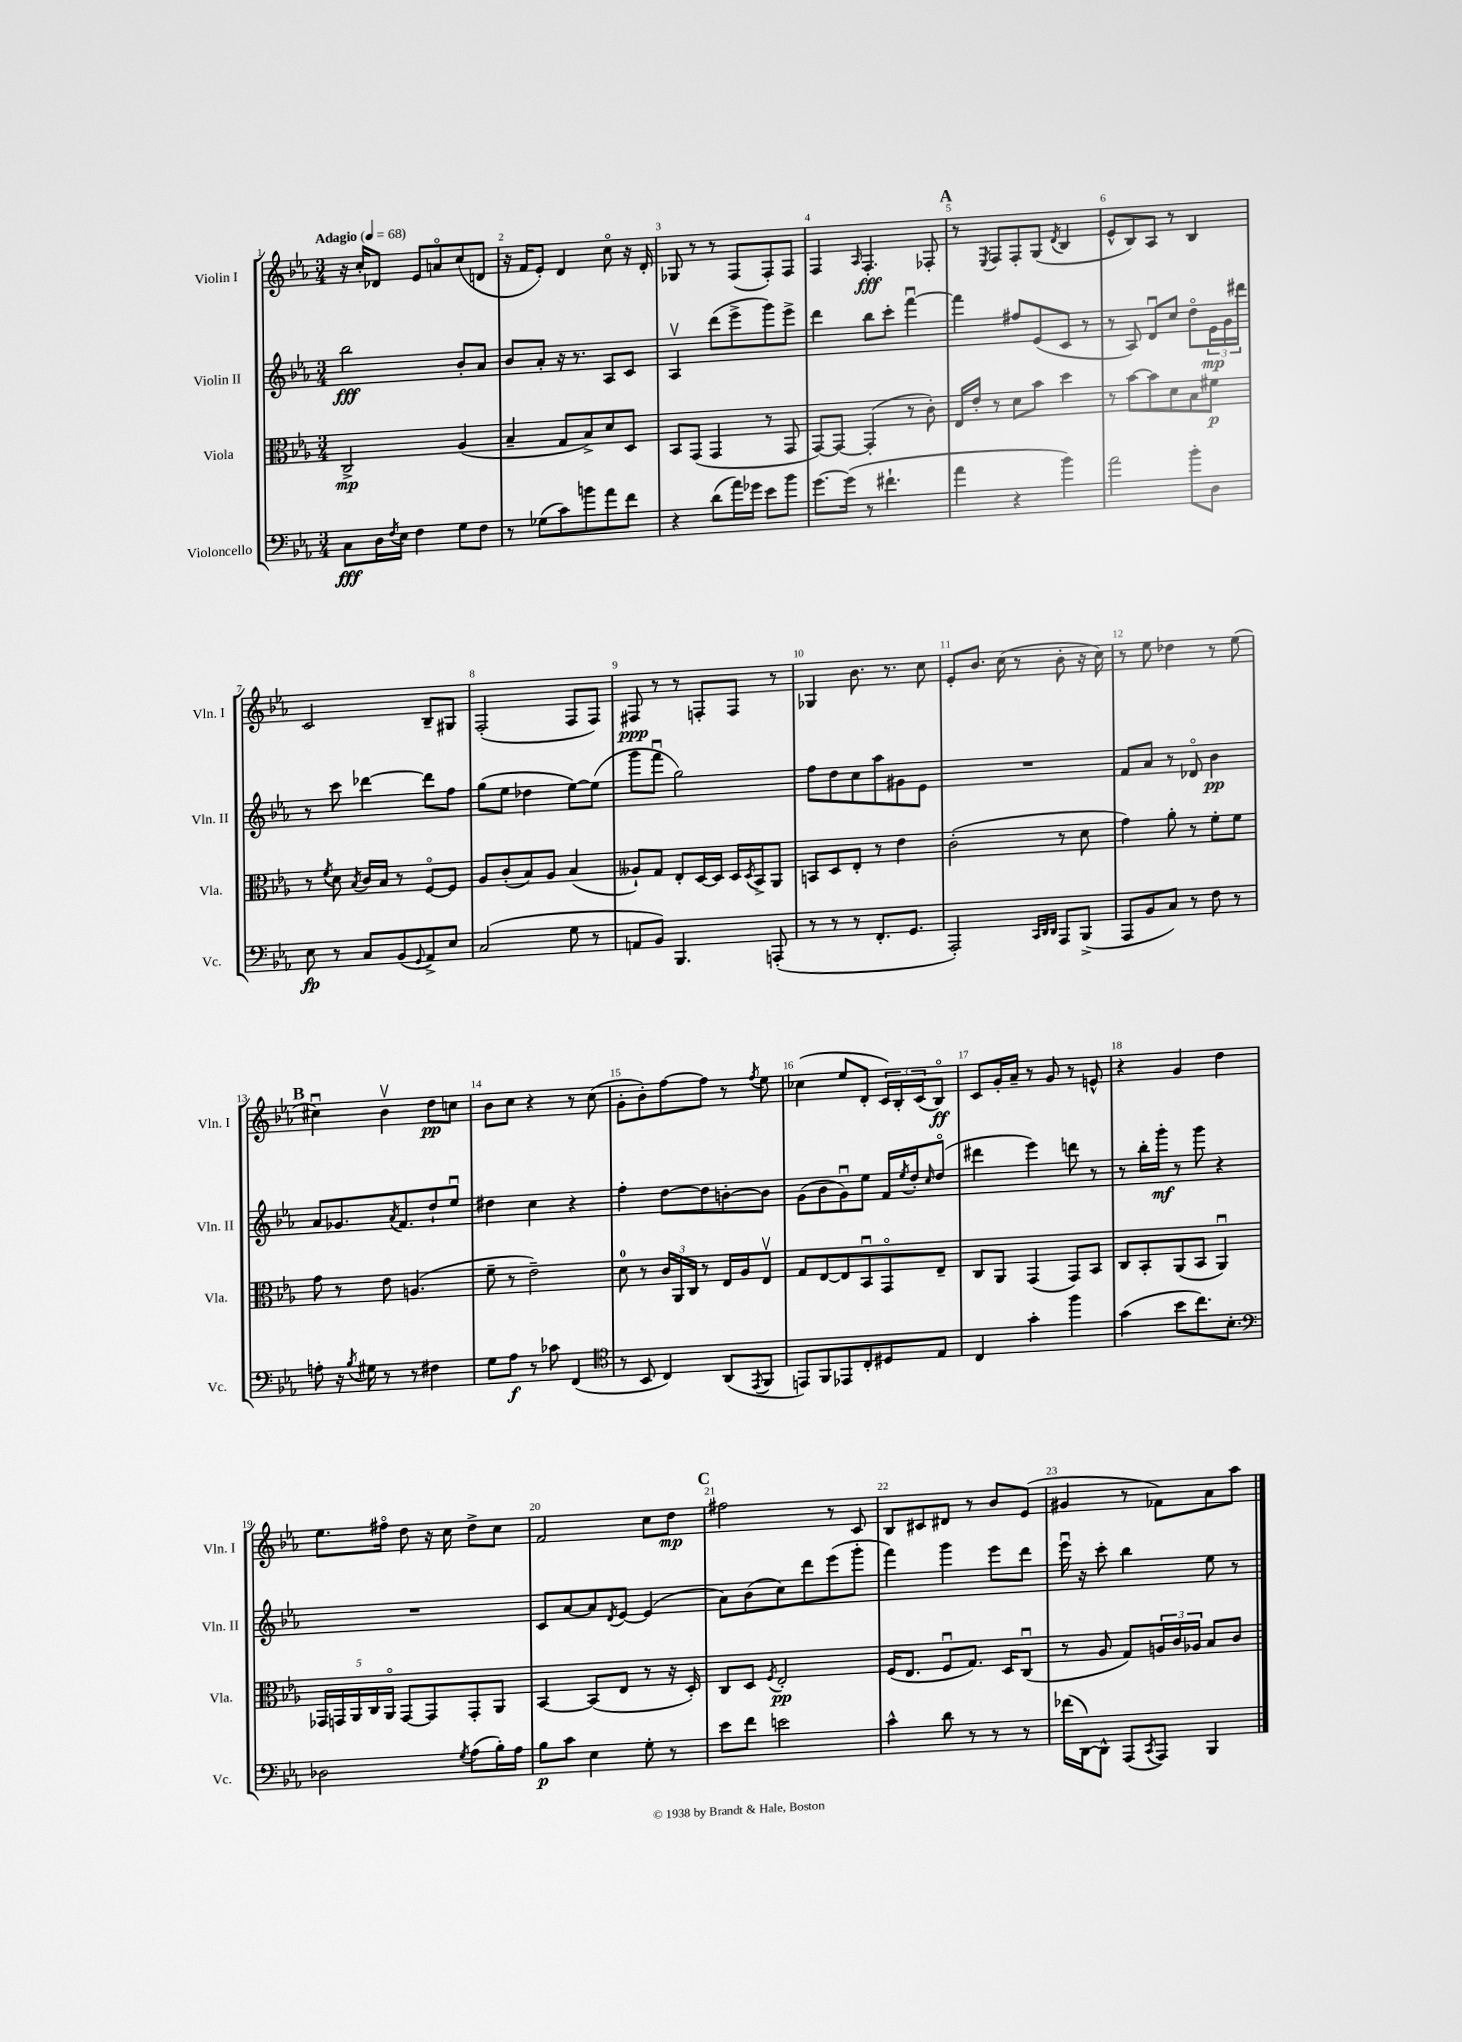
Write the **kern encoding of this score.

**kern	**kern	**kern	**kern
*staff4	*staff3	*staff2	*staff1
*clefF4	*clefC3	*clefG2	*clefG2
*k[b-e-a-]	*k[b-e-a-]	*k[b-e-a-]	*k[b-e-a-]
*M3/4	*M3/4	*M3/4	*M3/4
*MM68	*MM68	*MM68	*MM68
8C\L	2C^/	2bb-\	16r
.	.	.	16cc'/LK
16D\L	.	.	8d-/J
8qF/	.	.	.
16E-\JJ	.	.	.
4F\	.	.	8e-/L
.	.	.	8ao/
8G\L	(4A-/	8b-'/L	(8cc/
8F\J	.	8a-/J	8d/J
=	=	=	=
8r	4B-~/	8b-/L	16r
.	.	.	16f/LK
(8G-\L	.	8a-'/J	8e-'/J)
8c\)	8G/L	16r	4d/
.	.	8.r	.
8b\	8B-^/)	.	.
8a-\	8d/	8A-/L	8cco\
8f\J	8D/J	8c/J	16r
.	.	.	16d'/
=	=	=	=
4r	8BB-/L	4A-v/	8G-/
.	(8GG/J	.	8r
(8d\L	4GG/	(8ddd\L	8r
16a-\L)	.	8eee-^\	(8F/L
16g-\JJ	.	.	.
8e-\L	8r	8ggg\)	8F'/)
8b-\J	8GG/	8eee-^\J	8F/J
=	=	=	=
[8.g\L	[8GG/L)	4ddd\	4F/
.	8GG/_J	.	.
(16g\]Jk	.	.	.
.	.	.	16qqA-/
8r	(4GG'/]	8bb-\L	4.F'/
4.f#`\	.	8ccc'\J	.
.	8r	[4fffu\	.
.	8c'\)	.	8F-'/
=	=	=	=
4a-\	16E-/LL	4fff\]	8r
.	16e-'/JJ	.	.
.	.	.	8qE-/
.	8r	.	8F/L
4r	8d\L	8ff#/L	8F'/
.	8b-\J	(8e-/	(8G/J
.	.	.	8qd/
4b-\)	4dd\	8c/J	4B-/
.	.	8r	.
=	=	=	=
2a-\	8r	8r	8e-^^/L
.	[8b-\L	8A-/)	8B-/)
.	8b-\]	8du/L	8A-/J
.	8d\	8cc/J	8r
8b-'\L	8B-\	8ddo\L	4B-/
8D\J	8f#\J	24e-\L	.
.	.	24g\	.
.	.	24ddd#\JJ	.
=	=	=	=
8E-\	8r	8r	2c/
.	8qf/	.	.
8r	8d\	8ccc\	.
.	8qB-/	.	.
8C/L	16c/LL	[4ddd-\	.
.	16B-/JJ	.	.
(8BB-/	8r	.	.
8qqGG/	.	.	.
8AA-^/)	[8Fo/L	8ddd-\]L	8B-~/L
8E-/J	8F/]J	8ff\J	8G#/J
=	=	=	=
(2C/	8A-/L	(8gg\L	(2F'/
.	(8c'/	8ee-\J	.
.	8B-/)	4dd-\	.
.	8A-/J	.	.
8G\	(4B-/	[8ee-\L)	8F/L
8r	.	(8ee-\]J	8F/J)
=	=	=	=
8AA/L	8A--`/L)	8ggg\L	8F#/
8BB-/J)	8G/J	8fffu\J	8r
4.BBB-/	8E-'/L	2gg\)	8r
.	[16D/L	.	8F'/L
.	16D/]JJ	.	.
.	16D/LL	.	8F/J
.	8qD/	.	.
.	16BB-^/J	.	.
(8AAA'/	8AA-/J	.	8r
=	=	=	=
8r	8BB/L	8ff\L	4G-/
8r	8D/	8dd\	.
8r	8E-'/J	8cc\	8.b-\
8.FF'/L	8r	8aa-\	.
.	.	.	8.r
.	4e-\	8g#\	.
8.GG/J	.	.	.
.	.	8e-\J	8cc\
=	=	=	=
2AAA-'/)	(2c'\	2.r	8e-'/L
.	.	.	8.b-/J
.	.	.	(16cc\
.	.	.	8r
32qqCC/LLL	.	.	.
32qqDD/	.	.	.
32qqDD/JJJ	.	.	.
8AAA-/L	8r	.	8b-'\
(8BBB-^/J	8d\	.	16r
.	.	.	16cc\)
=	=	=	=
8AAA-/L	4g\)	8f/L	8r
8BB-/	.	8a-/J	8ee-\
8C/J)	8a-'\	8r	4dd-\
8r	8r	8d-o/	.
8F\	8f'\L	4b-\	8r
8r	8f\J	.	(8ee-\
=	=	=	=
8A'\	8g\	8a-/L	4cc#u\)
16r	8r	8.g-/	.
8qB-/	.	.	.
16G#\	.	.	.
8r	8e-\	.	4b-v\
.	.	8qa-/	.
.	.	8.f/	.
8r	(4.A/	.	.
4F#\	.	8dd`/	8dd\L
.	.	8ee-u/J	8cc\J
=	=	=	=
8G\L	8f~\	4dd#\	8b-\L
8A-\J	8r	.	8cc\J
8r	2e-~\)	4cc\	4r
8c-\	.	.	.
(4FF/	.	4r	8r
.	.	.	(8cc\
=	=	=	=
*clefC4	*	*	*
8r	8d\	4ff'\	8g'\L
8BB-/	8r	.	8b-'\)
4C/)	24c/LL	[8dd\L	[8ff\
.	24AA-/	.	.
.	24C/JJ	.	.
.	8r	8dd\]	8ff\]J
(8AA-/L	16E-/LL	[8b'\	8r
.	16A-/J	.	.
8qEE-/	.	.	8qff/
8FF/J	8E-v/J	8b\]J	8ee-\
=	=	=	=
8EE/L)	8G/L	(8g\L	(4cc-\
8FF/	[8E-/	8b-\	.
8EE-/	8E-/]	8gu\)	8ee-/L
8C'/	8BB-u/	8ee-\J	8d'/J
8D#/	8GGo/	16f/LL	24c/LL)
.	.	.	24B-'/
.	.	8qee-/	.
.	.	16dd'/J	.
.	.	.	(24c/J
.	.	16qqcc/	.
8E-/J	8E-~/J	(8ddo/J	8B-o/J)
=	=	=	=
4C/	8C/L	4ddd#\	8c/L
.	8AA-/J	.	16g'/L
.	.	.	16a-~/JJ
4g'\	(4GG/	4eee-\)	8r
.	.	.	8g/
4ff\	8GG/L)	8ddd\	8r
.	8BB-/J	8r	8e^^/
=	=	=	=
(4g\	8C/L	8r	4r
.	8BB-'/	16bb-'\LL	.
.	.	16ggg'\JJ	.
8b-\L	(8AA-/	8r	4g/
8.cc\)	8BB-/J	8ggg\	.
.	4AA-u/)	4r	4dd\
8.B-'\J	.	.	.
=	=	=	=
*clefF4	*	*	*
2D-\	20GG-/LL	2.r	8.ee-\L
.	20GG/	.	.
.	20AA-/	.	.
.	20C/	.	.
.	.	.	16ff#o\Jk
.	20AA-o/JJ	.	.
.	[8GG/L	.	8dd\
.	8GG/]	.	16r
.	.	.	16cc\
8qG/	.	.	.
(8A-\L	8GG'/	.	8dd^\L
16B-'\L)	8AA-/J	.	8cc\J
16A-\JJ	.	.	.
=	=	=	=
8B-\L	[4BB-/	8c/L	2f/
8c\J	.	[8a-/	.
4E-\	(8BB-/]L	8a-/]	.
.	.	8qd/	.
.	8E-/J	[8e-/J	.
8G'\	8r	(4e-/]	8cc\L
8r	16r	.	8dd\J
.	16D'/)	.	.
=	=	=	=
8e-\L	8C/L	8a-\L)	2ff#\
8f\J	8D/J	(8b-\	.
.	8qF/	.	.
2e\	2E-'/	8cc\)	.
.	.	8ddd\	.
.	.	(8eee-\	8r
.	.	8ggg'\J	8c/
=	=	=	=
4c^^\	(16F/LK	4fff\)	8B-/L
.	8.E-/J	.	.
.	.	.	8c#/
8d\	8Fu/L	4ggg\	8d#/J
8r	8.G/J)	.	8r
8r	.	8eee-\L	8b-/L
.	16D/LK	.	.
8r	(8Cu/J	8ddd\J	(8e-/J
=	=	=	=
(16f-\LL	8r	16eee-u\	4g#/
[16DD\J)	.	16r	.
8DD^^\]J	8A-/	8ccc'\	.
(8AAA-/L	8G/L)	4bb-\	8r
8qCC/	.	.	.
8AAA-/J)	24A/L	.	8f-\L)
.	24c/	.	.
.	24A-/JJ	.	.
4BBB-/	8B-/L	8ee-\	8a-\
.	8c/J	8r	8aa-\J
==	==	==	==
*-	*-	*-	*-
